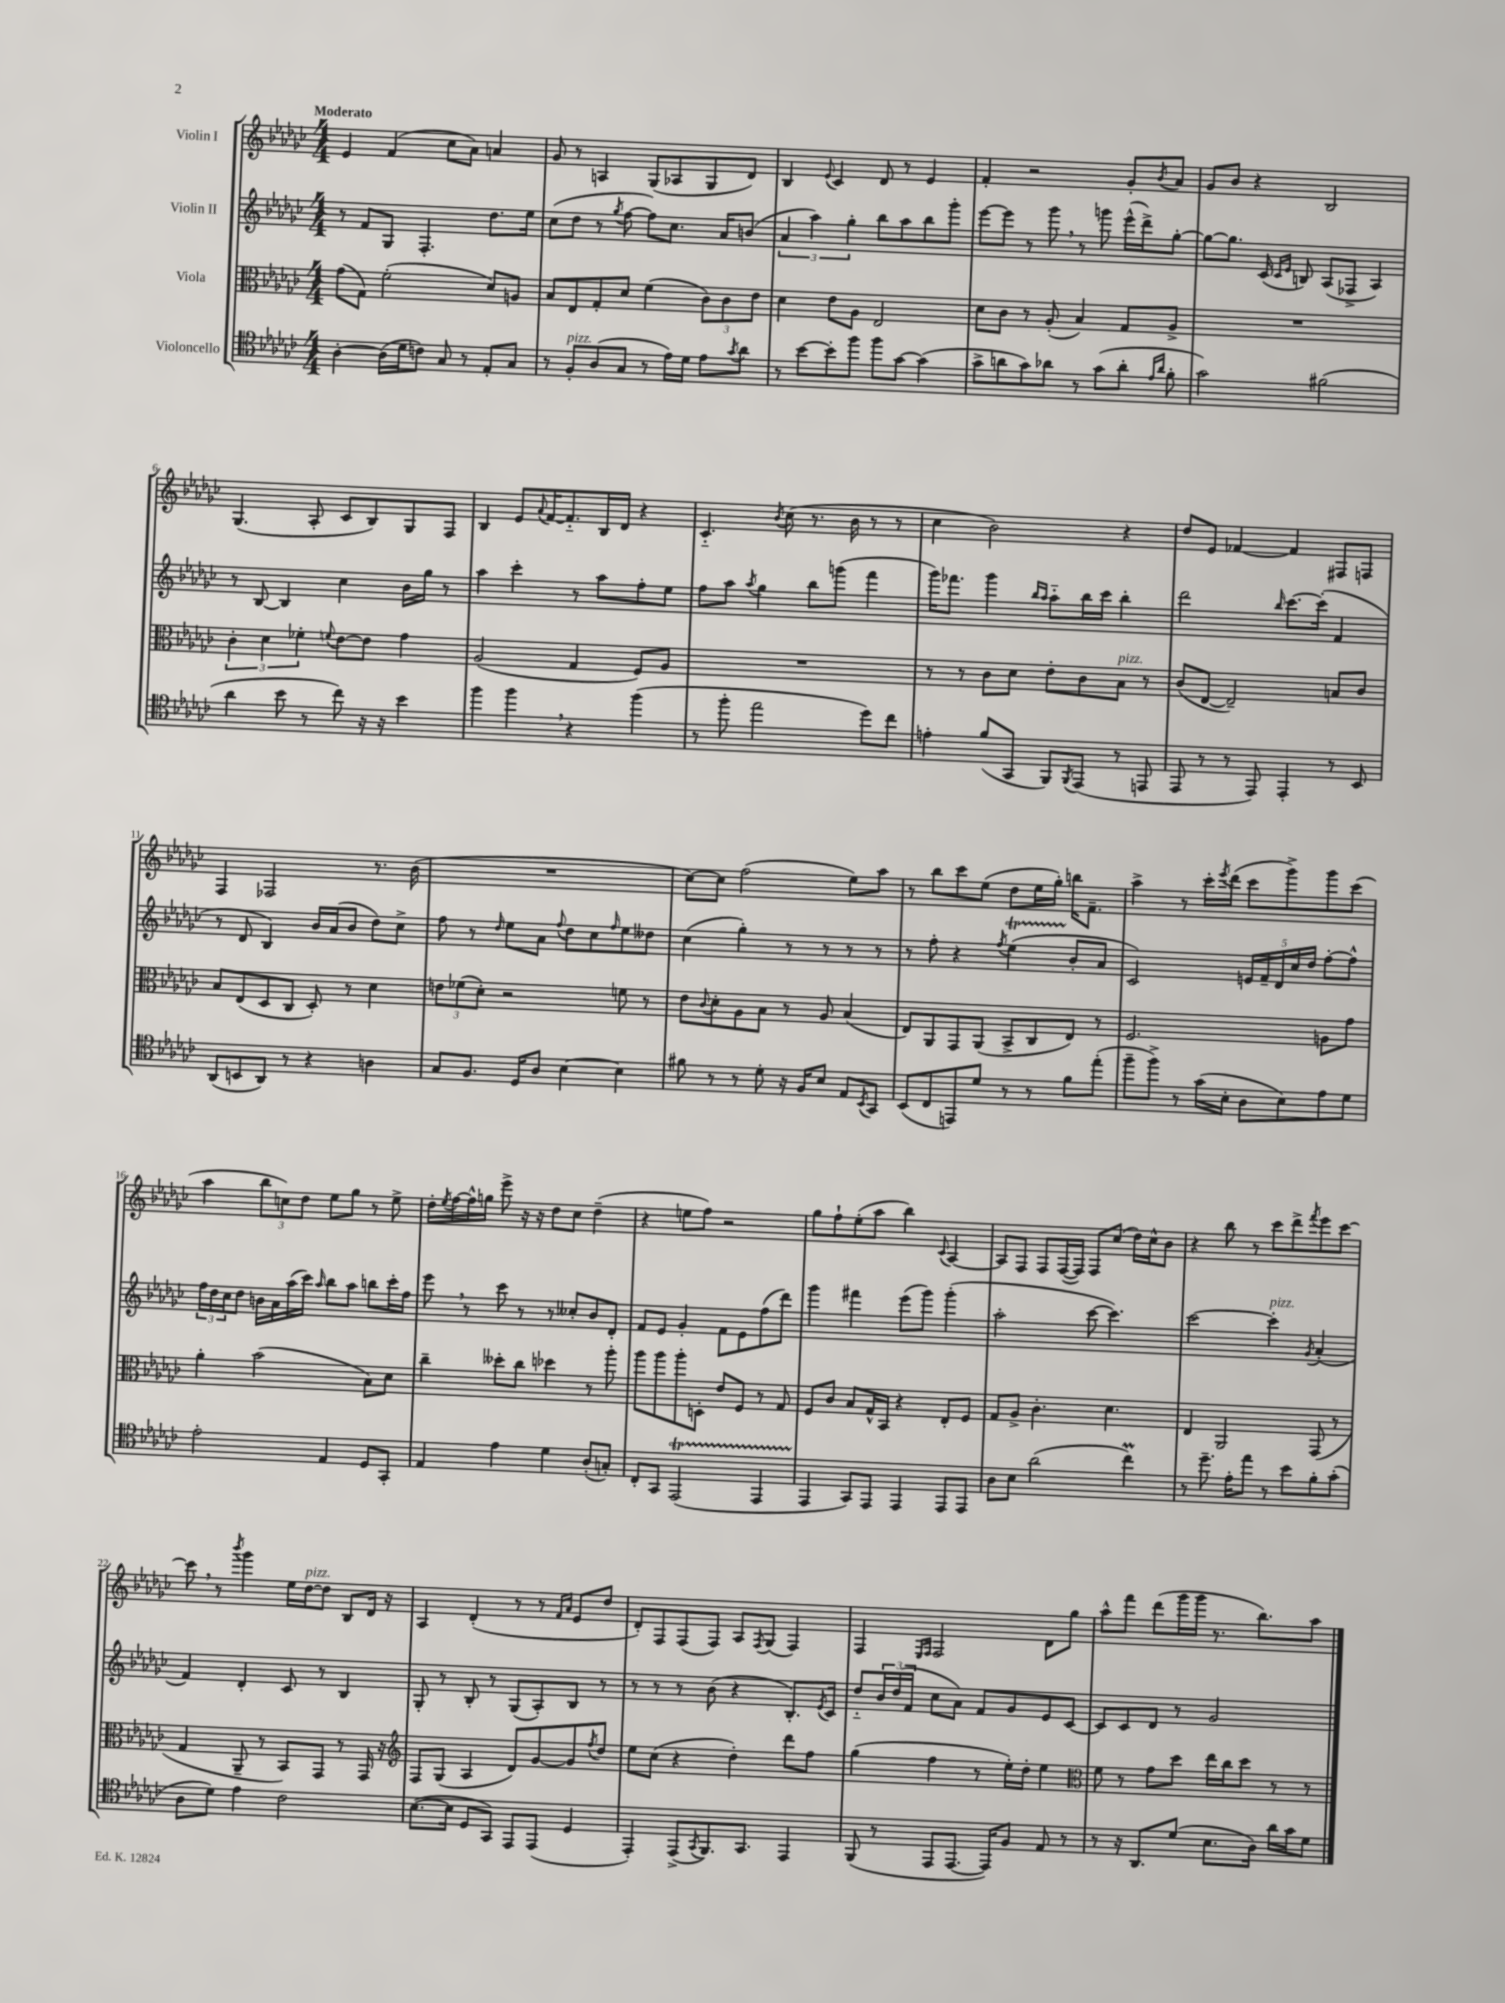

**kern	**kern	**kern	**kern
*staff4	*staff3	*staff2	*staff1
*clefC4	*clefC3	*clefG2	*clefG2
*k[b-e-a-d-g-c-]	*k[b-e-a-d-g-c-]	*k[b-e-a-d-g-c-]	*k[b-e-a-d-g-c-]
*M4/4	*M4/4	*M4/4	*M4/4
[4A-'	(8g-	8r	4e-
.	8G-)	8f	.
(16A-]	(2f'	8G-	(4f
16d-	.	.	.
8c)	.	4.F'	.
8G-	.	.	8cc-
8r	.	.	8a-)
8E-'	8d-)	8.dd-	4a
8G-	8A	.	.
.	.	16ee-	.
=	=	=	=
8r	8B-	(8cc-	8g-
8F'	8E-	8dd-	8r
(8A-	8G-'	8r	4A
.	.	8qgg-	.
8G-	8d-	[8ff	.
8r	(4f	8ff])	(8G-
16e-)	.	8.cc-	8A-
16d-	.	.	.
8e-	12c-)	.	8G-
.	.	16a-	.
.	12c-	.	.
8qg-	.	.	.
8a-	.	(8b	8d-)
.	12e-	.	.
=	=	=	=
8r	4d-	6a-	4B-
[8b-	.	.	.
.	.	6aa-)	.
.	.	.	8qqe-
8b-']	8e-	.	4c-
.	.	6gg-'	.
8ff	8A-	.	.
8ff	2E-	8bb-	8d-
[8g-	.	8aa-	8r
(4g-]	.	8bb-	4e-
.	.	8ggg-'	.
=	=	=	=
8g-^	8d-	[8eee-	4f'
8a	8c-	8eee-]	.
8g-)	8r	8r	2r
8a-	(8A-'	8ggg-	.
8r	4B-)	8r	.
(8g-	.	8ggg	.
8a-'	8G-	(16eee-^^	8g-'
.	.	16ddd-^)	.
16qqe-	.	.	.
16qqa-	.	.	8qb-
8f'	8A-^	[8gg-'	8a-
=	=	=	=
2g-)	1r	8gg-_	8g-
.	.	8.gg-]	8b-
.	.	.	4r
.	.	(16c-	.
.	.	16qqc-	.
.	.	16qqe-	.
.	.	8B)	.
(2f#	.	(8A-	2B-
.	.	8F-^	.
.	.	4A-)	.
=	=	=	=
4a-	6c-'	8r	(4.G-
.	.	[8B-	.
.	6d-	.	.
8b-	.	4B-]	.
.	6f-'	.	.
8r	.	.	8A-'
.	8qqf	.	.
8cc-)	[8e-	4cc-	8c-
16r	8e-]	.	8B-)
16r	.	.	.
4b-	4g-	16b-	8G-
.	.	16gg-	.
.	.	8r	8F
=	=	=	=
4ff	(2A-	4aa-	4B-
4ff	.	4ccc-'	8e-
.	.	.	8qqa-
.	.	.	[16f
.	.	.	8.f'~]
4r	4G-	8r	.
.	.	8aa-	16B-
.	.	.	16d-
(4ff	8F)	8ff'	4r
.	8A-	8ee-	.
=	=	=	=
8r	1r	8ff	4.c-'~
8ff'	.	8aa-	.
.	.	8qaa-	.
2ee-	.	4gg-	.
.	.	.	8qb-
.	.	.	(8cc-
.	.	8bb-	8.r
.	.	(8ggg	.
.	.	.	16b-
8dd-)	.	4fff	8r
8cc-	.	.	8r
=	=	=	=
4e'	8r	16ggg-)	4cc-
.	.	8.fff-	.
.	8r	.	.
(8f	8c-	4ggg-	2b-)
8GG-	8d-	.	.
.	.	16qqbb-	.
.	.	16qqaa-	.
8FF)	8e-'	8aa-'~	.
8qFF	.	.	.
(8EE-	8c-	16bb-	.
.	.	16ccc-	.
8r	8B-	4bb-'	4r
8EE	8r	.	.
=	=	=	=
8EE-	(8c-	2ddd-	8dd-
8r	[8E-	.	8e-
8r	2E-~])	.	[4f-
8EE-)	.	.	.
.	.	16qqbb-	.
4EE-'	.	[8.ccc-	4f-]
.	.	(16ccc-']	.
8r	8B	4f	8F#
8BB-	8c-	.	8F
=	=	=	=
(8AA-	8B-	8r	4F
8BB	(8E-	8d-	.
8AA-)	8D-	4B-)	2F-
8r	8C-	.	.
4r	8D-')	16b-	.
.	.	(16a-	.
.	8r	8b-	.
4A	4d-	8dd-)	8.r
.	.	8cc-^	.
.	.	.	(16b-
=	=	=	=
8G-	12e	8ff	1r
.	(12f-	.	.
8.F	.	8r	.
.	12d-')	.	.
.	.	16qqdd-	.
.	2r	8ee-	.
16D-	.	.	.
8A-	.	8a-	.
.	.	8qqff	.
[4B-	.	8dd-	.
.	.	8cc-	.
.	.	16qqff	.
4B-]	8f	8ee-	.
.	8r	8dd--	.
=	=	=	=
8f#	8e-	(4cc-	[8cc-)
.	8qqc-	.	.
8r	8d-'	.	8cc-]
8r	8A-	4gg-')	(2ff
8d-'	8B-	.	.
16r	8r	8r	.
16F	.	.	.
8B-	8A-	8r	.
8E-	(4B-	8r	8ee-)
8qBB-	.	.	.
8GG-	.	8r	8aa-
=	=	=	=
(8BB-	8E-)	8r	8r
8C-	8AA-	8ff'	8bb-
8EE)	8GG-	4r	8ccc-
8d-	(8AA-	.	(8ee-
.	.	8qff	.
8r	8BB-^	(4ee-	8dd-
8r	8C-	.	16ee-
.	.	.	16gg-')
8f	8E-)	8b-'	16bb
.	.	.	8.f~
(8ee-'	8r	8a-	.
=	=	=	=
8ff~	2.F	2c-)	4aa-^
8ff^)	.	.	.
8r	.	.	8r
(16g-	.	.	16ccc-'
.	.	.	8qeee-
16B-'	.	.	(16ddd-
8A-	.	20e	8ccc-
.	.	20f~	.
.	.	20d-	.
8B-)	.	.	8ggg-^)
.	.	20cc-	.
.	.	20dd-	.
8e-	8A	[8ff'	8ggg-
8d-	8g-	8ff^^]	(8ccc-
=	=	=	=
2e-'	4a-'	24ff	4aa-
.	.	24dd-	.
.	.	24cc-	.
.	.	8dd-	.
.	(2b-	16b	12bb-
.	.	16a-	.
.	.	.	12cc)
.	.	(16aa-	.
.	.	.	12dd-
.	.	16ccc-)	.
.	.	16qqaa-	.
4E-	.	8bb-	8ee-
.	.	8aa-	8gg-
8D-	8B-)	8bb	8r
8GG-'	8d-	16ccc-'	8ee-^
.	.	16ff	.
=	=	=	=
4E-	4cc-~	8eee-	16dd-'
.	.	.	8qee-
.	.	.	[16ff
.	.	8r	16ff^^]
.	.	.	16gg
4e-	8dd--'	8ccc-	8eee-^
.	8cc-	8r	16r
.	.	.	16r
4d-	4dd-	8r	8dd-
.	.	8cc--'	8cc-
(8A-'	8r	8b-	(4dd-~
8G')	8aa-'	8d-'	.
=	=	=	=
8C-'	8aa-	8f	4r
8GG-	8aa-	8e-	.
(2EE-	8aa-'	4g-'	8ee
.	8D'	.	8ff)
.	8e-	8f	2r
.	8F	8e-	.
4EE-	8r	(8ff	.
.	8G-	8ddd-)	.
=	=	=	=
4EE-	8F	4ggg-	8gg-
.	8c-	.	8ff`
8GG-)	8B-	4fff#	(8ee-'
8EE-	16G-^^	.	8aa-
.	16BB-	.	.
4EE-	4r	(8eee-	4bb-)
.	.	8ggg-)	.
.	.	.	8qqc-
8EE-	8E-'	(4ggg-'	[4A-
8EE-	8F	.	.
=	=	=	=
8A-	8G-	2aa-'	8A-]
8B-	8A-^	.	8F
(2a-	4.c-'	.	8F
.	.	.	([16F
.	.	.	16F])
.	.	[8ccc-	8F
.	4.d-	4.ccc-])	(8cc-
4cc-)	.	.	16dd-)
.	.	.	16cc-^^
.	.	.	8b-
=	=	=	=
8r	4E-	[2ccc-	4r
8.dd-~	.	.	.
.	2AA-	.	8bb-
16e-'	.	.	.
8ee-	.	.	8r
8r	.	4ccc-']	8ccc-
8b-	.	.	8ddd-^
.	.	8qg-	8qfff
8f'	(8GG-	(4a-'	8eee-
(8g-'	8r	.	[8ccc-
=	=	=	=
8A-	4G-	4f)	8ccc-]
8d-)	.	.	8r
.	.	.	8qbbb-
4e-	8AA-~	4d-'	4ggg-
.	8r	.	.
2c-	8BB-)	8c-	16ee-
.	.	.	[16dd-
.	8GG-	8r	8dd-]
.	8r	4B-	8B-
.	16GG-	.	16d-
.	16r	.	16r
=	=	=	=
*	*clefG2	*	*
([8.B-	8F	8G-'	4A-
.	(8G-	8r	.
16B-]	.	.	.
8D-	4A-	8B-'	(4d-'
8GG-)	.	8r	.
8EE-	8d-)	(8G-	8r
(8EE-	[8g-	8A-')	8r
.	.	.	16qqf
.	.	.	16qqa-
4D-	8g-]	8B-	8e-
.	8qff	.	.
.	8dd-	8r	8dd-
=	=	=	=
4EE-')	8ee-	8r	8d-')
.	(8cc-	8r	8F
(8EE-^	4r	8r	(8F
8qGG-	.	.	.
8.FF)	.	(8b-	8F)
.	4dd-')	4r	8A-
8.GG-	.	.	.
.	.	.	8qF
.	.	.	(8G-
4EE-	8ddd-	8.B-')	4F)
.	8ff	.	.
.	.	8qe-	.
.	.	16c-	.
=	=	=	=
(8FF	(4gg-	8dd-'~	4F
8r	.	24b-	.
.	.	(24dd-	.
.	.	24f	.
.	.	.	16qqE-
.	.	.	16qqF
8EE-	4ff	8cc-	2F
[8.EE-	.	8a-)	.
.	8r	8f	.
16EE-])	.	.	.
8F	16ee-')	8g-	.
.	16dd-'	.	.
8E-	4ee-	8e-	8d-
8r	.	[8c-	8gg-
=	=	=	=
*	*clefC3	*	*
8r	8f	8c-]	8aa-^^
16r	8r	8c-	8fff
8.AA-	.	.	.
.	8g-	8d-	(8ddd-
(8d-	8dd-	8r	16ggg-
.	.	.	16ggg-
8.B-	16ee-	2g-	8.r
.	16cc-	.	.
.	8dd-	.	.
16A-)	.	.	8.bb-)
16a-	8r	.	.
16g-	.	.	.
8d-	8r	.	8aa-
==	==	==	==
*-	*-	*-	*-
